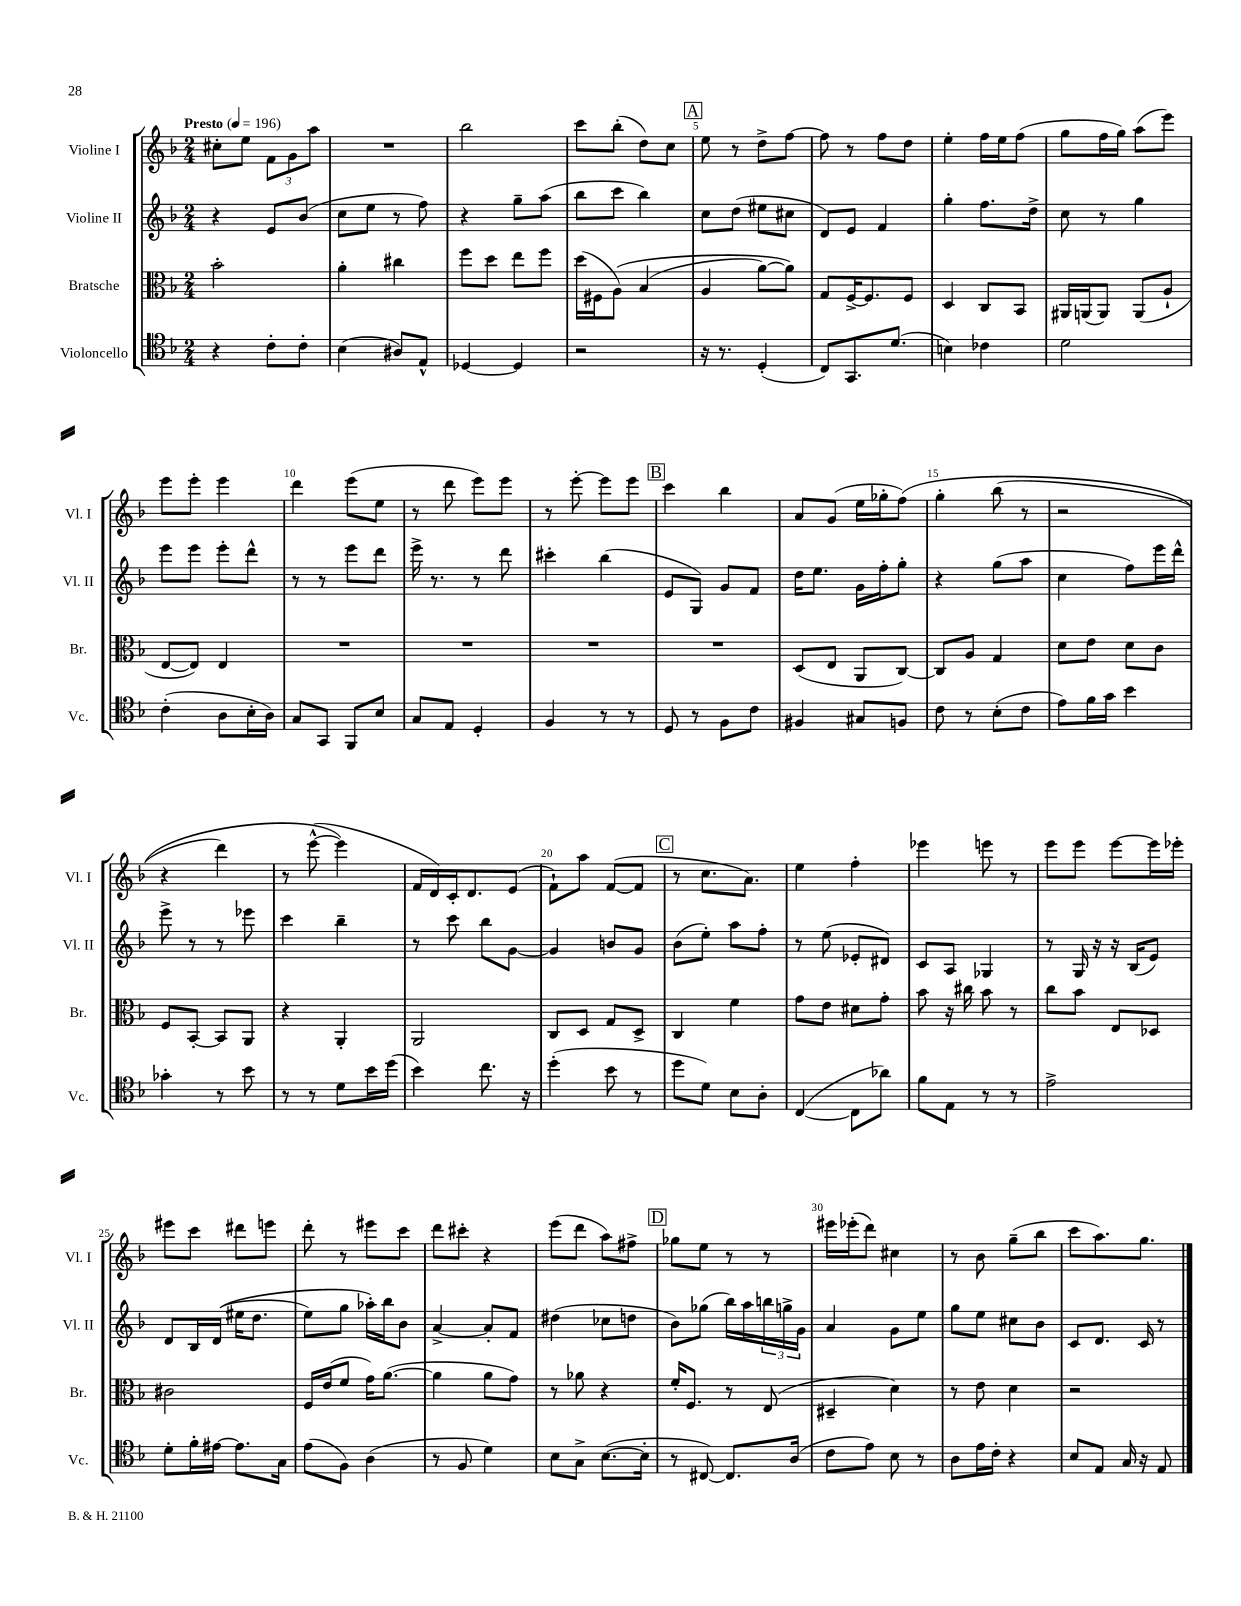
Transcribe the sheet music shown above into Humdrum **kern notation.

**kern	**kern	**kern	**kern
*part4	*part3	*part2	*part1
*staff4	*staff3	*staff2	*staff1
*I"Violoncello	*I"Bratsche	*I"Violine II	*I"Violine I
*I'Vc.	*I'Br.	*I'Vl. II	*I'Vl. I
*clefC4	*clefC3	*clefG2	*clefG2
*k[b-]	*k[b-]	*k[b-]	*k[b-]
*M2/4	*M2/4	*M2/4	*M2/4
*MM196	*MM196	*MM196	*MM196
=1	=1	=1	=1
!	!	!	!LO:TX:a:B:t=Presto
4r	2b-'\	4r	8cc#X'\L
.	.	.	8ee\J
8c'\L	.	8e/L	12f\L
.	.	.	12g\
8c'\J	.	(8b-/J	.
.	.	.	12aa\J
=2	=2	=2	=2
(4B-\	4a'\	8cc\L	2r
.	.	8ee\J	.
8A#X/L)	4cc#X\	8r	.
8E^^/J	.	8ff\)	.
=3	=3	=3	=3
[4D-X/	8ff\L	4r	2bb-\
.	8dd\J	.	.
4D-/]	8ee\L	8gg~\L	.
.	8ff\J	(8aa\J	.
=4	=4	=4	=4
2r	(16dd\LL	8bb-\L	8ccc\L
.	16F#X\J	.	.
.	(8A\J)	8ccc\J	(8bb-'\J
.	(4B-/	4bb-\)	8dd\L)
.	.	.	8cc\J
!!LO:REH:place=s1:t=A
=5	=5	=5	=5
16r	4A/	8cc\L	8ee\
8.r	.	.	.
.	.	(8dd\J	8r
(4D'/	[8a\L)	8ee#X\L	8dd^\L
.	8a\J])	8cc#X\J	[8ff\J
=6	=6	=6	=6
8C/L)	8G/L	8d/L)	8ff\]
8.GG/	[16F^/K	8e/J	8r
.	8.F/]	.	.
.	.	4f/	8ff\L
(8.d/J	.	.	.
.	8F/J	.	8dd\J
=7	=7	=7	=7
4Bn\)	4D/	4gg'\	4ee'\
4c-X\	8C/L	8.ff\L	16ff\LL
.	.	.	16ee\J
.	8BB-/J	.	(8ff\J
.	.	16dd^\Jk	.
=8	=8	=8	=8
2d\	16AA#X/LL	8cc\	8gg\L
.	(16AAn/J	.	.
.	8AA/J)	8r	16ff\L
.	.	.	16gg\JJ)
.	(8AA/L	4gg\	(8aa\L
.	8A`/J	.	8eee\J)
!!LO:LB:g=z
=9	=9	=9	=9
(4c'\	[8E/L	8eee\L	8eee\L
.	8E/J])	8eee\J	8eee'\J
8A\L	4E/	8eee'\L	4eee\
16B-'\L	.	8ddd^^\J	.
16A\JJ)	.	.	.
=10	=10	=10	=10
8G/L	2r	8r	4ddd\
8GG/J	.	8r	.
8FF/L	.	8eee\L	(8eee\L
8B-/J	.	8ddd\J	8ee\J
=11	=11	=11	=11
8G/L	2r	16eee^\	8r
.	.	8.r	.
8E/J	.	.	8ddd\
4D'/	.	8r	8eee\L)
.	.	8ddd\	8eee\J
=12	=12	=12	=12
4F/	2r	4ccc#X'\	8r
.	.	.	[8eee'\
8r	.	(4bb-\	8eee\L]
8r	.	.	8eee\J
!!LO:REH:place=s1:t=B
=13	=13	=13	=13
8D/	2r	8e/L	4ccc\
8r	.	8G/J)	.
8F\L	.	8g/L	4bb-\
8c\J	.	8f/J	.
=14	=14	=14	=14
4F#X/	(8D/L	16dd\KL	8a/L
.	.	8.ee\J	.
.	8E/J	.	(8g/J
8G#X/L	8AA/L	16g\LL	16ee\LL
.	.	16ff'\J	16gg-X'\J
8Fn/J	[8C/J)	8gg'\J	(8ff\J)
=15	=15	=15	=15
8c\	8C/L]	4r	4gg'\
8r	8A/J	.	.
(8B-'\L	4G/	(8gg\L	(8bb-\
8c\J	.	8aa\J	8r
=16	=16	=16	=16
8e\L)	8d\L	4cc\	2r
16f\L	8e\J	.	.
16g\JJ	.	.	.
4b-\	8d\L	8ff\L)	.
.	8c\J	16eee\L	.
.	.	16ddd^^\JJ	.
!!LO:LB:g=z
=17	=17	=17	=17
4g-X'\	8F/L	8eee^\	4r
.	[8BB-'/J	8r	.
8r	8BB-/L]	8r	4ddd\)
8b-\	8AA/J	8eee-X\	.
=18	=18	=18	=18
8r	4r	4ccc\	8r
8r	.	.	([8eee^^\
8d\L	4AA'/	4bb-~\	4eee\])
16b-\L	.	.	.
(16dd\JJ	.	.	.
=19	=19	=19	=19
4b-\)	2AA/	8r	16f/LL
.	.	.	16d/)
.	.	8ccc\	16c'/J
.	.	.	8.d/
8.cc\	.	8bb-\L	.
.	.	[8g\J	(8e/J
16r	.	.	.
=20	=20	=20	=20
(4dd'\	8C/L	4g/]	8f`\L)
.	8D/J	.	8aa\J
8b-\	8G/L	8bn/L	([8f/L
8r	8D^/J	8g/J	8f/J]
!!LO:REH:place=s1:t=C
=21	=21	=21	=21
8dd\L	4C/	(8b-\L	8r
8d\J)	.	8ee'\J)	8.cc\L
8B-\L	4f\	8aa\L	.
.	.	.	8.a\J)
8A'\J	.	8ff'\J	.
=22	=22	=22	=22
([4C/	8g\L	8r	4ee\
.	8e\J	(8ee\	.
8C\L]	8d#X\L	8e-X'/L	4ff'\
8a-X\J)	8g'\J	8d#X/J)	.
=23	=23	=23	=23
8f\L	8b-\	8c/L	4eee-X\
8E\J	16r	8A/J	.
.	16cc#X\	.	.
8r	8b-\	4G-X/	8eeen\
8r	8r	.	8r
=24	=24	=24	=24
2e^\	8cc\L	8r	8eee\L
.	8b-\J	16G/	8eee\J
.	.	16r	.
.	8E/L	16r	[8eee\L
.	.	(16B-/KL	.
.	8D-X/J	8e/J)	16eee\L]
.	.	.	16eee-X'\JJ
!!LO:LB:g=z
=25	=25	=25	=25
8d'\L	2c#X\	8d/L	8eee#X\L
16f'\L	.	16B-/L	8ccc\J
[16e#X\JJ	.	((16d/JJ	.
8.e#\L]	.	16ee#X\KL	8ddd#X\L
.	.	8.dd\J	.
.	.	.	8eeen\J
16G\Jk	.	.	.
=26	=26	=26	=26
(8e\L	16F/LL	8ee\L)	8ddd'\
.	(16e/J	.	.
8F\J)	8f/J	8gg\J	8r
(4A\	16g\KL)	16aa-X'\LL)	8eee#X\L
.	([8.a\J	16bb-\J	.
.	.	8b-\J	8ccc\J
=27	=27	=27	=27
8r	4a\]	[4a^/	8ddd\L
8F/	.	.	8ccc#X'\J
4d\)	8a\L	8a'/L]	4r
.	8g\J)	8f/J	.
=28	=28	=28	=28
8B-\L	8r	(4dd#X\	(8eee\L
8G^\J	8a-X\	.	8ddd\J
([8.B-\L	4r	8cc-X\L	8aa\L)
.	.	8ddn\J	8ff#X^\J
16B-'\Jk]	.	.	.
!!LO:REH:place=s1:t=D
=29	=29	=29	=29
8r	16f'/KL	8b-\L)	8gg-X\L
.	8.F/J	.	.
[8C#X/)	.	(8gg-X\J	8ee\J
8.C#/L]	8r	16bb-\LL)	8r
.	.	16aa\	.
.	(8E/	24bbn\	8r
.	.	24ggn^\	.
(16A/Jk	.	.	.
.	.	24g\JJ	.
=30	=30	=30	=30
8c\L	4D#X~/	4a/	16eee#X\LL
.	.	.	(16eee-X'\J
8e\J)	.	.	8ddd\J)
8B-\	4d\)	8g\L	4cc#X\
8r	.	8ee\J	.
=31	=31	=31	=31
8A\L	8r	8gg\L	8r
16e\L	8e\	8ee\J	8b-\
16c'\JJ	.	.	.
4r	4d\	8cc#X\L	(8gg~\L
.	.	8b-\J	8bb-\J
=32	=32	=32	=32
8B-/L	2r	8c/L	8ccc\L
8E/J	.	8.d/J	8.aa\)
16G/	.	.	.
16r	.	16c/	8.gg\J
8E/	.	8r	.
==	==	==	==
*-	*-	*-	*-
